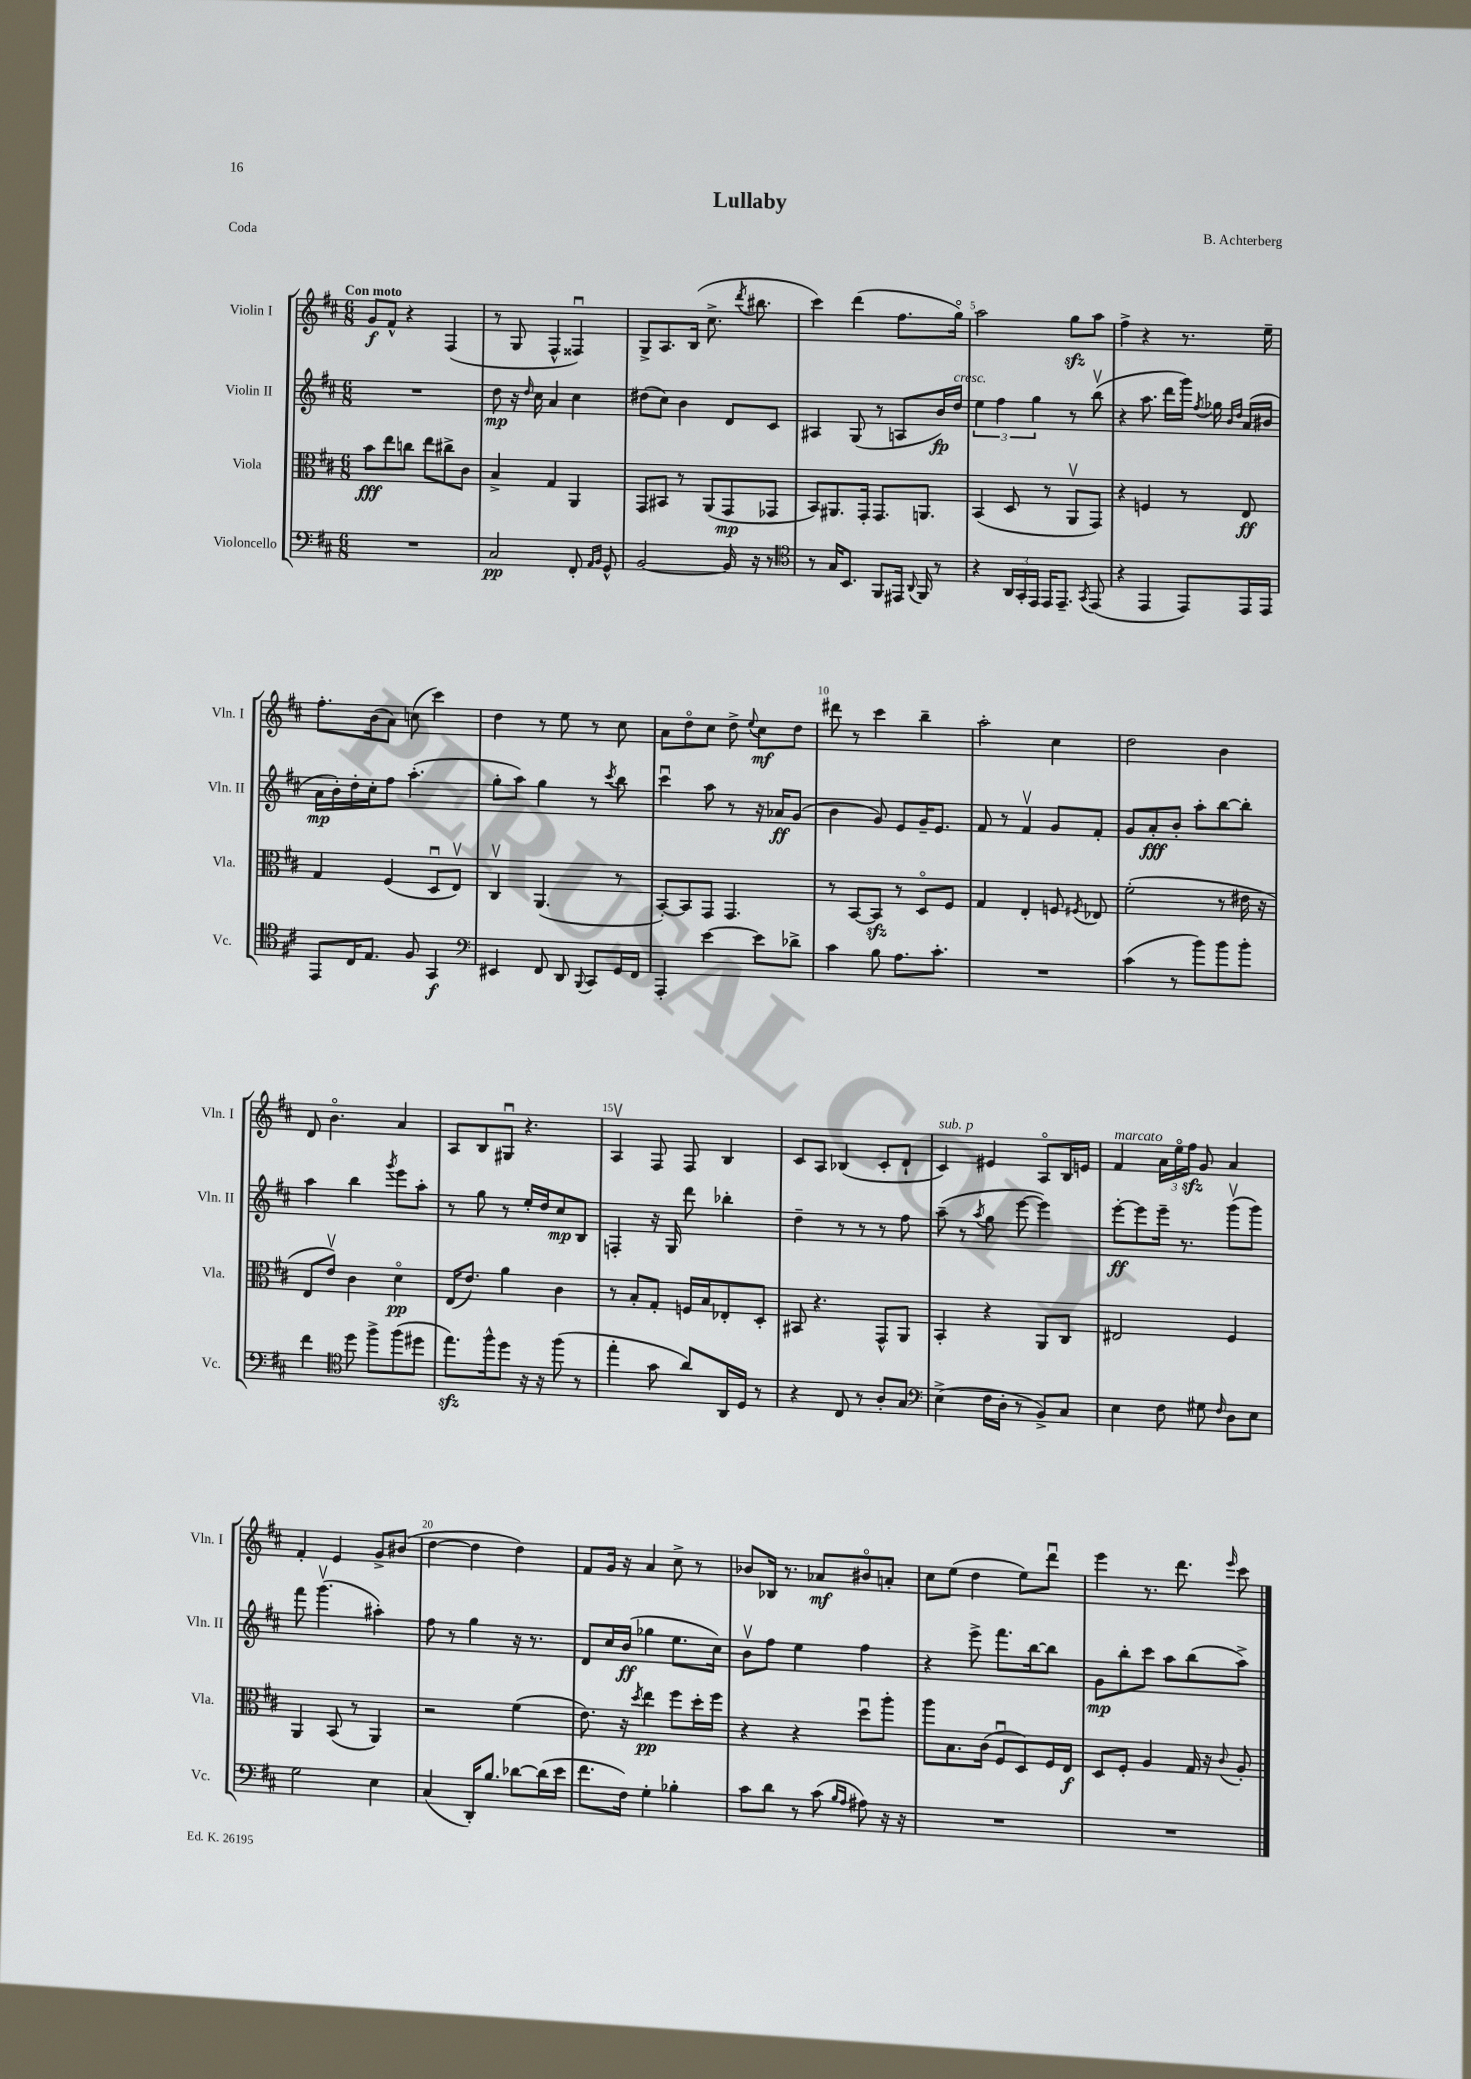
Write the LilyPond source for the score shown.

\header { title = "Lullaby" composer = "B. Achterberg" piece = "Coda" }
<<
\new StaffGroup <<
\new Staff = "s0" \with { instrumentName = "Violin I" shortInstrumentName = "Vln. I" } {
    \clef treble \key d \major \numericTimeSignature \time 6/8 \tempo "Con moto"
    \autoBeamOff g'8[\f fis'8]-^ r4 fis4( |
    r8 g8 fis4-^ fisis4\downbow) |
    g8[-> a8. b16]( cis''8.-> \acciaccatura { d'''8 } bis''8. |
    cis'''4) d'''4( fis''8.[ g''16]\flageolet) |
    a''2 g''8[\sfz a''8] |
    fis''4-> r4 r8. e''16-- |
    fis''8.[-. b'16( a'8]) c''8( cis'''4) |
    d''4 r8 e''8 r8 cis''8 |
    a'8[ d''8\flageolet cis''8] d''8-> \appoggiatura { e''8 } cis''8[\mf d''8] |
    dis'''8 r8 cis'''4 b''4-- |
    a''2-. cis''4 |
    d''2 b'4 |
    d'8 b'4.\flageolet a'4 |
    a8[ b8 gis8]\downbow r4. |
    a4\upbow fis8 fis8 b4 |
    cis'8[ a8] bes4( cis'8[-. d'8]-! |
    cis'4^\markup { \italic "sub. p" }) eis'4 a8[\flageolet b16 e'16] |
    fis'4^\markup { \italic "marcato" } \tuplet 3/2 { a'16[ e''16\flageolet fis''16]\sfz } g'8 a'4 |
    fis'4-. e'4 g'8[-> bis'8]( |
    d''4~ d''4 d''4) |
    fis'8[ g'16] r16 a'4 cis''8-> r8 |
    bes'8[ bes16] r8. aes'8[\mf bis'8\flageolet a'8]-. |
    cis''8[ e''8]( d''4 e''8[) d'''8]\downbow |
    e'''4 r8. d'''8. \grace { e'''16 } cis'''8 \bar "|." |
}
\new Staff = "s1" \with { instrumentName = "Violin II" shortInstrumentName = "Vln. II" } {
    \clef treble \key d \major \numericTimeSignature \time 6/8
    \autoBeamOff R2. |
    d''8\mp r16 \grace { d''16 } cis''16 a'4 cis''4 |
    dis''8[( cis''8]) b'4 d'8[ cis'8] |
    ais4 g8( r8 a8[ b'16\fp) d''16]^\markup { \italic "cresc." } |
    \tuplet 3/2 { e''4 fis''4 g''4 } r8 b''8\upbow( |
    r4 a''8. d'''16[ g'''16]) \acciaccatura { fis''8 } ges''16 \grace { b'16[ d''16] } a'16[( bis'16] |
    a'16[\mp b'16-.) d''16-. cis''16-. fis''8] a''4.-.( |
    g''8[-. a''8]) g''4 r8 \acciaccatura { cis'''8 } b''8 |
    cis'''4\downbow a''8 r8 r16 aes'16[\ff g'8]( |
    b'4 g'8) e'8[ g'16-- e'8.] |
    fis'8 r8 fis'4\upbow g'8[ fis'8]-. |
    g'8[ a'8-.\fff b'8]-. a''8[-. b''8~ b''8]-. |
    a''4 b''4 \acciaccatura { g'''8 } e'''8[ a''8]-. |
    r8 g''8 r8 e''16[-. d''16 cis''8\mp b8] |
    f4-. r16 g16 d'''8 bes''4-. |
    d''4-- r8 r8 r8 fis''8 |
    a''8--( r8 \acciaccatura { a''8 } g''8 e'''8~ e'''4) |
    e'''8[~-.\ff e'''8 e'''16]-- r8. g'''8[\upbow( g'''8]) |
    fis'''8 g'''4.\upbow( ais''4-.) |
    fis''8 r8 g''4 r16 r8. |
    d'8[ cis''16 b'16]\ff( ges''4 e''8.[ cis''16]) |
    b'8[\upbow fis''8] e''4 fis''4 |
    r4 e'''8-> fis'''8.[ b''16~ b''8] |
    g'8[\mp b''8-. cis'''8] a''8[ b''8( a''8]->) \bar "|." |
}
\new Staff = "s2" \with { instrumentName = "Viola" shortInstrumentName = "Vla." } {
    \clef alto \key d \major \numericTimeSignature \time 6/8
    \autoBeamOff b'8[\fff e''8 c''8] e''8[ cis''8-> cis'8] |
    b4-> g4 a,4 |
    g,8[ bis,8] r8 a,8[( g,8\mp ges,8] |
    b,8[) ais,8. g,16]-. g,8.[ a,8.] |
    b,4( d8 r8 a,8[\upbow g,8]) |
    r4 f4 r8 e8\ff |
    g4 fis4( d8[\downbow e8]\upbow) |
    cis4\upbow a,4.( r8 |
    b,8[~-.) b,8 g,8] g,4. |
    r8 b,8[~ b,8]\sfz r8 d8[\flageolet fis8] |
    g4 e4-. f8 \acciaccatura { fis8 } ees8 |
    fis'2-.( r8 eis'16 r16 |
    e8[ e'8]\upbow) cis'4 d'4\flageolet\pp |
    e16[( e'8.]) a'4 cis'4 |
    r8 b8[-. g8]-. f16[ b16 ees8-. d8]-. |
    bis,8 r4. g,8[-^ a,8] |
    b,4-. r4 a,8[ cis8] |
    eis2 fis4 |
    a,4 b,8( r8 a,4) |
    r2 fis'4( |
    e'8.) r16 \acciaccatura { d''8 } e''4\pp fis''8[ d''16-. fis''16] |
    r4 r4 d''8[\downbow a''8]-. |
    a''8[ b8. cis'16]( fis8[\downbow d8) fis16 e16]\f |
    d8[ fis8]-. a4 g16 r16 \appoggiatura { cis'8 } a8-. \bar "|." |
}
\new Staff = "s3" \with { instrumentName = "Violoncello" shortInstrumentName = "Vc." } {
    \clef bass \key d \major \numericTimeSignature \time 6/8
    \autoBeamOff R2. |
    cis2\pp fis,8-. \grace { a,16[ b,16] } g,8-^ |
    b,2~ b,16 r16 r8 |
    \clef tenor r8 g16[ b,8.] fis,8[ eis,16] \appoggiatura { a,8 } fis,16 r8 |
    r4 \tuplet 3/2 { a,16[ g,16-. e,16] } e,16[ e,8.]-- \acciaccatura { g,8 } e,8( |
    r4 e,4 e,8[) e,16 e,16] |
    e,8[ cis16 e8.] fis8 g,4\f |
    \clef bass eis,4 fis,8 d,8 \appoggiatura { b,,8 } cis,8[ g,16 fis,16] |
    a,,4-. e'4~ e'8[ des'8]-> |
    cis'4 b8 a8.[ cis'8.]-. |
    R2. |
    cis'4( r8 b'8[) b'8 b'8]-. |
    fis'4 \clef tenor d''8 fis''8[-> fis''8( dis''8] |
    e''8.[\sfz) fis''16-^ d''8] r16 r16 fis''8( r8 |
    e''4-. g'8 a'8[) a,16 d16] r8 |
    r4 cis8 r8 a8[-. g8] |
    \clef bass e4->( fis16[ d16]-. r8 b,8[->) cis8] |
    e4 fis8 gis8 \grace { fis16 } d8[ e8] |
    g2 e4 |
    cis4( d,16[-.) b8.] des'8[~ des'16( e'16] |
    fis'8.[ fis16]) g4-. bes4-. |
    cis'8[ d'8] r8 cis'8( \grace { b16[ a16] } ais8) r16 r16 |
    R2. |
    R2. \bar "|." |
}
>>
>>
\layout { \context { \Score \override BarNumber.break-visibility = ##(#f #t #t) barNumberVisibility = #(every-nth-bar-number-visible 5) } }
